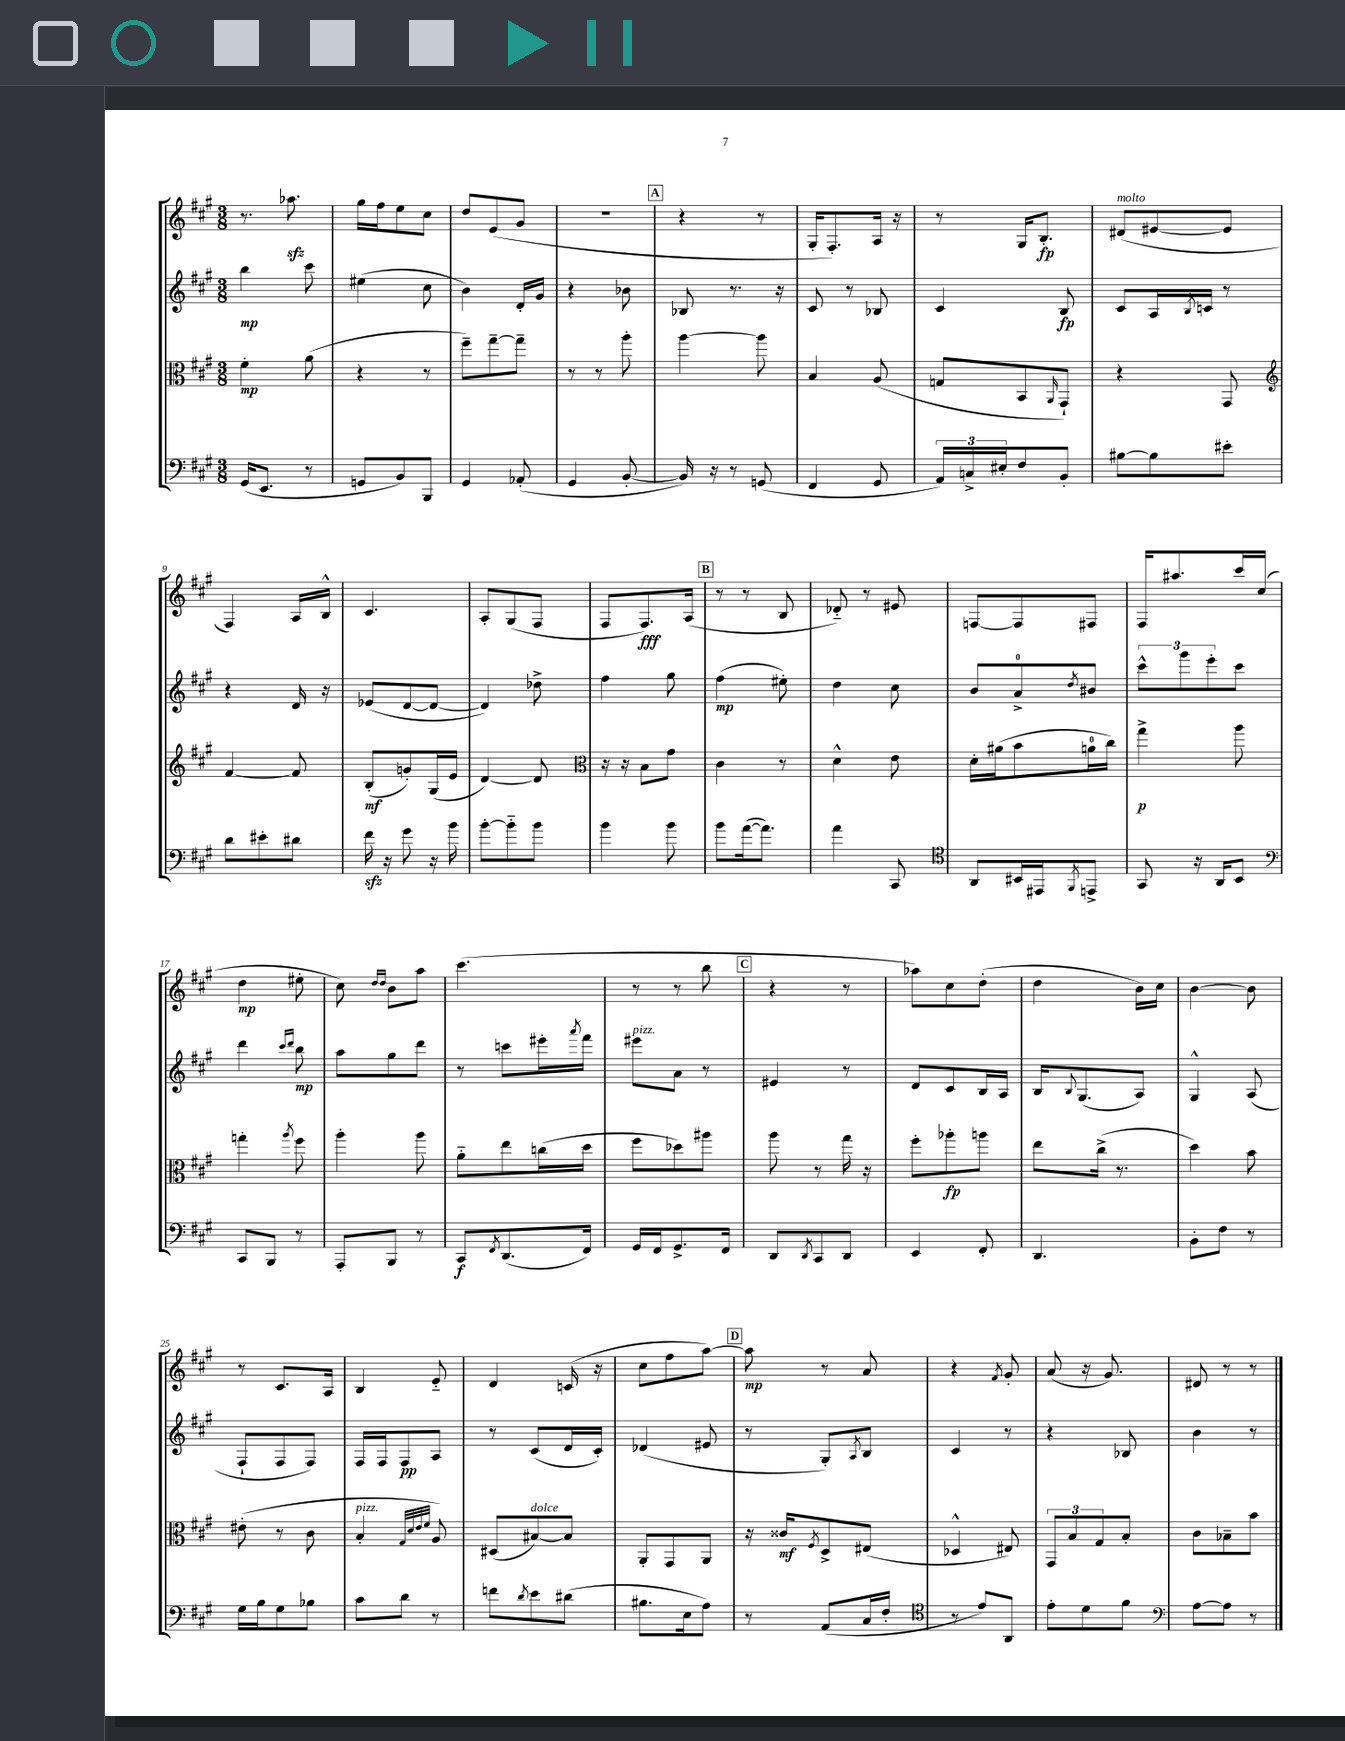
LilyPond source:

<<
\new StaffGroup <<
\new Staff = "s0" {
    \clef treble \key a \major \numericTimeSignature \time 3/8
    r8. aes''8.\sfz |
    gis''16 fis''16 e''8 cis''8 |
    d''8 e'8( gis'8 |
    R4. |
    \mark \markup { \box "A" } r4 r8 |
    gis16-. fis8.-.) a16 r16 |
    r8 gis16 b8.-.\fp |
    dis'8^\markup { \italic "molto" }( eis'8~ eis'8 |
    fis4) a16 b16-^ |
    cis'4. |
    a8-. gis8( fis8 |
    fis8 fis8.\fff) a16( |
    \mark \markup { \box "B" } r8 r8 b8 |
    des'8-_) r8 eis'8 |
    f8~ f8 fis8 |
    fis16 ais''8. cis'''16 cis''16( |
    d''4\mp eis''8-. |
    cis''8) \grace { d''16 d''16 } b'8 a''8 |
    cis'''4.( |
    r8 r8 b''8 |
    \mark \markup { \box "C" } r4 r8 |
    aes''8) cis''8 d''8-.( |
    d''4 b'16) cis''16 |
    b'4~ b'8 |
    r8 cis'8. a16 |
    b4 e'8-_ |
    d'4 c'16( r16 |
    cis''8 fis''8 a''8~) |
    \mark \markup { \box "D" } a''8\mp r8 a'8 |
    r4 \acciaccatura { fis'8 } gis'8-. |
    a'8( r16 gis'8.) |
    dis'8 r8 r8 \bar "|." |
}
\new Staff = "s1" {
    \clef treble \key a \major \numericTimeSignature \time 3/8
    b''4\mp cis'''8 |
    eis''4( cis''8 |
    b'4) d'16-. gis'16 |
    r4 bes'8 |
    \mark \markup { \box "A" } bes8 r8. r16 |
    cis'8 r8 bes8 |
    cis'4 b8\fp |
    cis'8 a16 \acciaccatura { b8 } c'16 r8 |
    r4 d'16 r16 |
    ees'8( d'8~ d'8~ |
    d'4) des''8-> |
    fis''4 gis''8 |
    \mark \markup { \box "B" } fis''4\mp( eis''8-.) |
    d''4 cis''8 |
    b'8 a'8-0-> \acciaccatura { d''8 } bis'8 |
    \tuplet 3/2 { cis'''8-^ gis'''8 e'''8-. } cis'''8 |
    d'''4 \grace { cis'''16 d'''16 } b''8\mp |
    a''8 gis''8 d'''8 |
    r8 c'''8 eis'''16-. \acciaccatura { a'''8 } fis'''16 |
    eis'''8^\markup { \italic "pizz." } a'8 r8 |
    \mark \markup { \box "C" } eis'4 r8 |
    d'8 cis'8 b16 a16 |
    b16 \appoggiatura { b8 } gis8.( a8) |
    gis4-^ a8( |
    fis8-! fis8 fis8) |
    fis16 fis16 fis8\pp a8 |
    r8 cis'8( d'16 cis'16-.) |
    des'4( eis'8 |
    \mark \markup { \box "D" } r8 gis8-.) \acciaccatura { a8 } b8 |
    cis'4 r8 |
    r4 bes8 |
    b'4 r8 \bar "|." |
}
\new Staff = "s2" {
    \clef alto \key a \major \numericTimeSignature \time 3/8
    fis'4-.\mp a'8( |
    r4 r8 |
    fis''8--) gis''8~-- gis''8-- |
    r8 r8 a''8-. |
    \mark \markup { \box "A" } a''4~ a''8 |
    b4 a8( |
    g8 b,8 \grace { a,16 } gis,8-!) |
    r4 gis,8 |
    \clef treble fis'4~ fis'8 |
    b8-.\mf( g'8-.) gis16( e'16 |
    d'4~) d'8 |
    \clef alto r16 r16 b8 gis'8 |
    \mark \markup { \box "B" } cis'4 r8 |
    d'4-^ e'8 |
    d'16-. ais'16( b'8 a'16-0 cis''16) |
    gis''4->\p a''8 |
    g''4-. \acciaccatura { a''8 } fis''8 |
    a''4-. a''8 |
    a'8-_ e''8 c''16( d''16 |
    fis''8 des''8) ais''8 |
    \mark \markup { \box "C" } a''8 r8 gis''16 r16 |
    fis''8-. aes''8-.\fp a''8 |
    e''8 cis''16->( r8. |
    d''4) b'8 |
    eis'8-.( r8 cis'8 |
    b4-.^\markup { \italic "pizz." } \grace { gis32 d'32 e'32 fis'32 } a8) |
    dis8( bis8~^\markup { \italic "dolce" }) bis8 |
    a,8-. gis,8 a,8 |
    \mark \markup { \box "D" } r16 cisis'16\mf \acciaccatura { fis8 } d8-> eis8( |
    des4-^ eis8) |
    \tuplet 3/2 { gis,8 b8 gis8 } b8-. |
    cis'8 bes8-- b'8 \bar "|." |
}
\new Staff = "s3" {
    \clef bass \key a \major \numericTimeSignature \time 3/8
    gis,16( e,8. r8 |
    g,8 b,8) b,,8 |
    gis,4 aes,8-.( |
    gis,4 b,8~-. |
    \mark \markup { \box "A" } b,16) r16 r8 g,8( |
    fis,4 gis,8 |
    \tuplet 3/2 { a,16) c16-> eis16-. } fis8 b,8-. |
    bis8~ bis8 eis'8-. |
    d'8 eis'8-. dis'8 |
    fis'16\sfz r16 gis'8 r16 b'16 |
    b'8~-. b'8-_ b'8 |
    b'4 b'8 |
    \mark \markup { \box "B" } b'8 a'16~( a'8.) |
    a'4 cis,8 |
    \clef tenor a,8 bis,16 eis,16 \acciaccatura { fis,8 } e,8-> |
    gis,8 r16 a,16 b,8 |
    \clef bass cis,8 b,,8 r8 |
    a,,8-. b,,8 r8 |
    cis,8\f \acciaccatura { fis,8 } d,8.( fis,16) |
    gis,16 fis,16 gis,8.-> fis,16 |
    \mark \markup { \box "C" } d,8 \acciaccatura { d,8 } cis,8 d,8 |
    e,4 fis,8-. |
    d,4. |
    b,8-. fis8 r8 |
    gis16 b16 gis8 bes8 |
    cis'8 d'8 r8 |
    f'8 \acciaccatura { d'8 } e'8 dis'8( |
    bis8. e16 a8) |
    \mark \markup { \box "D" } r8 a,8( cis16 fis16-. |
    \clef tenor r8 e'8) a,8 |
    e'8-. d'8 fis'8 |
    \clef bass a8~ a8 r8 \bar "|." |
}
>>
>>
